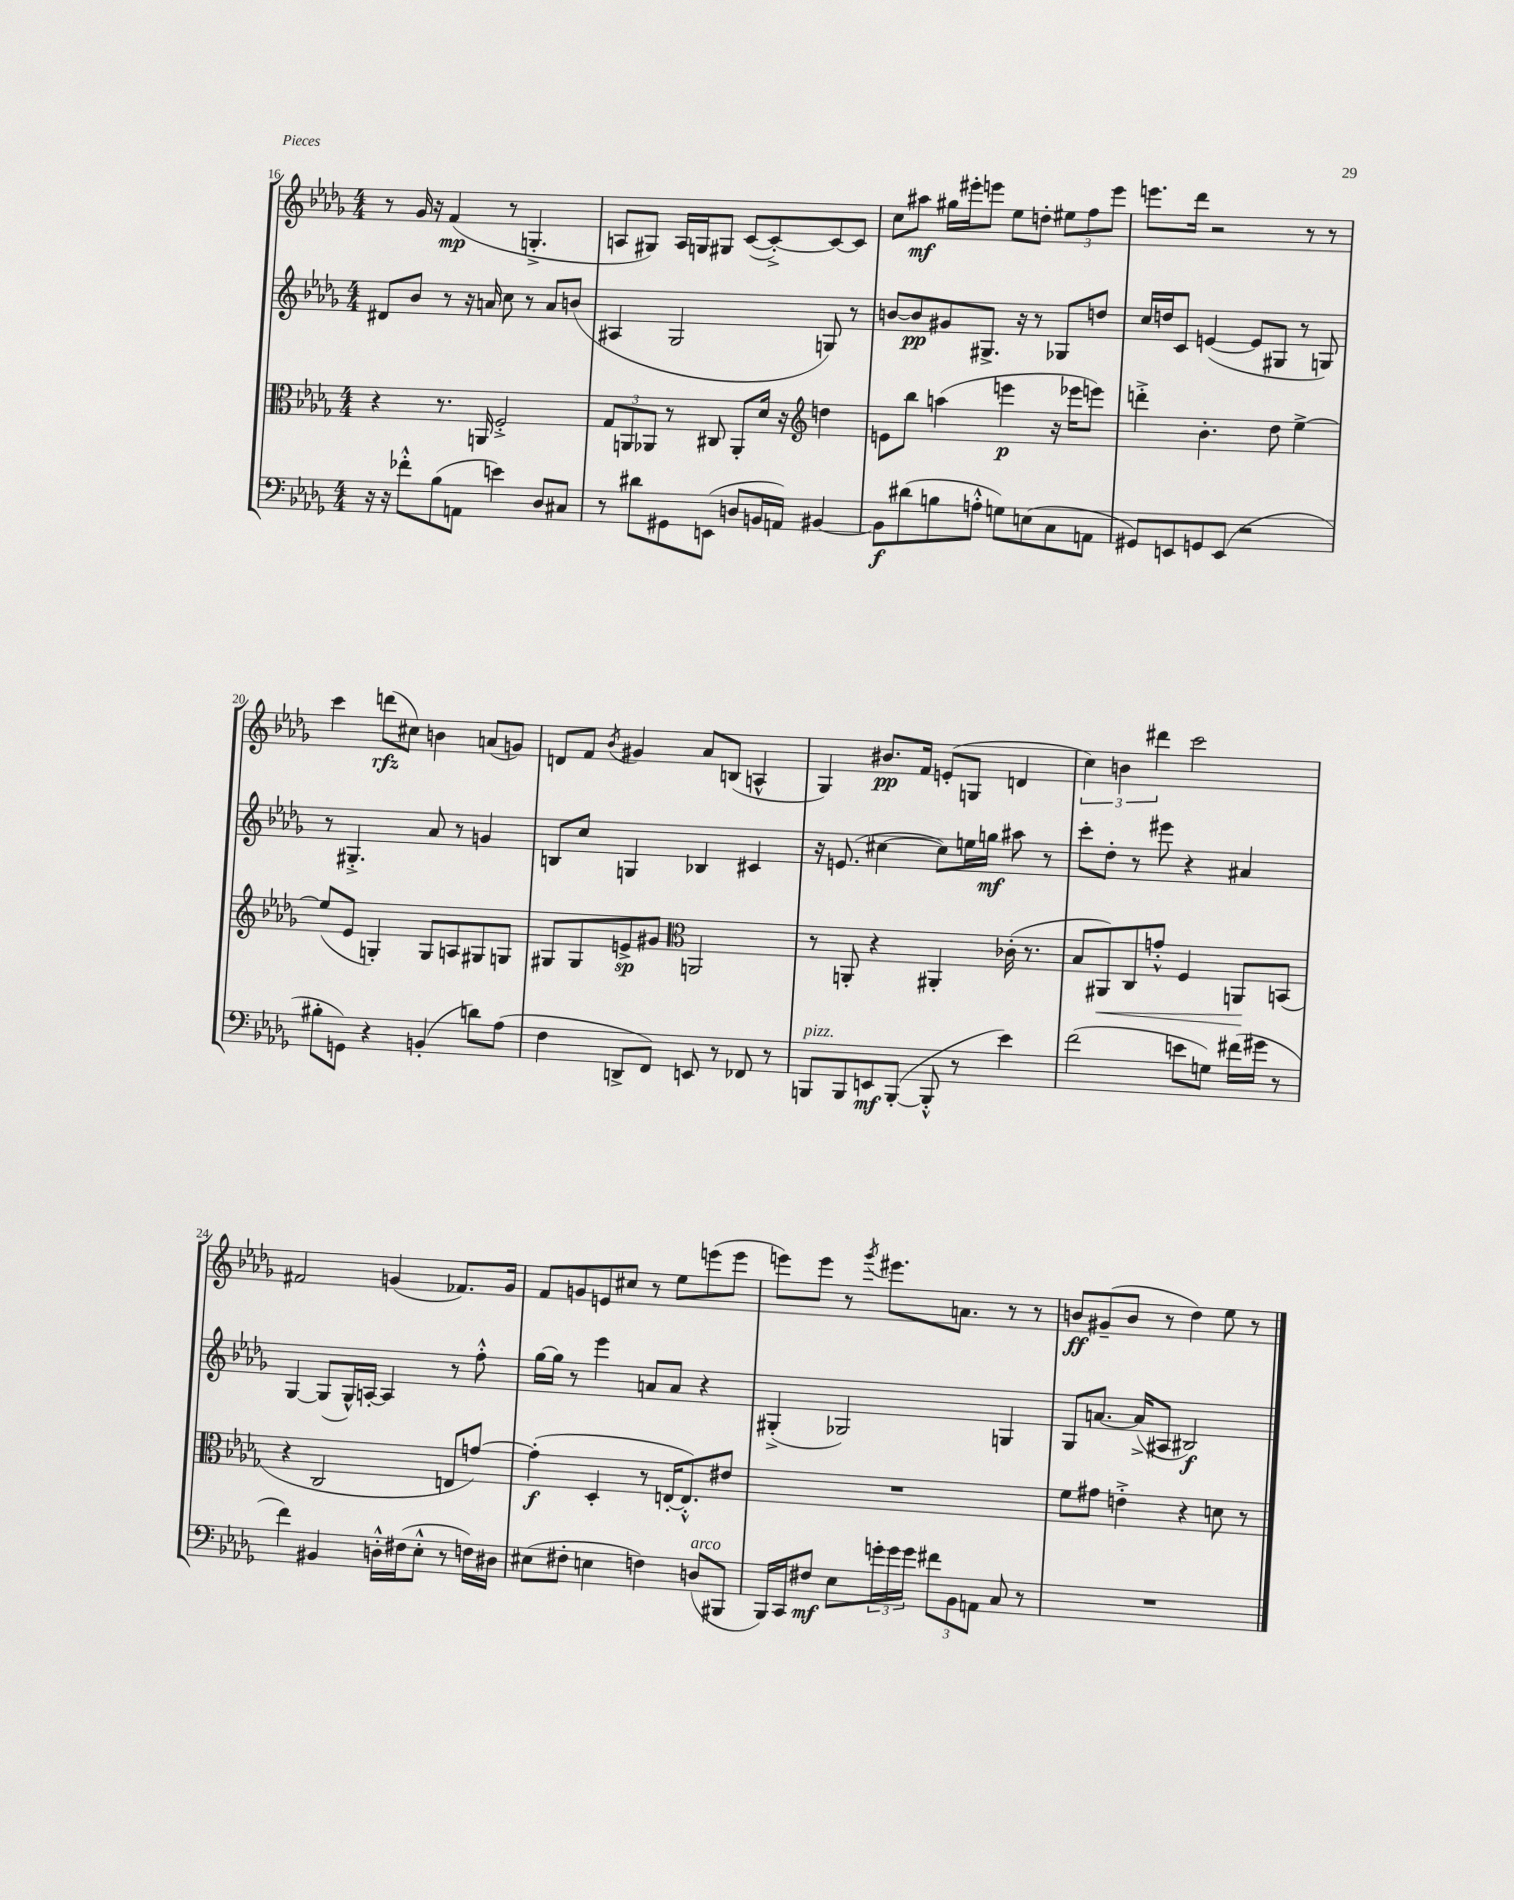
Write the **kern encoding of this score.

**kern	**dynam	**kern	**dynam	**kern	**dynam	**kern	**dynam
*part4	*part4	*part3	*part3	*part2	*part2	*part1	*part1
*staff4	*staff4	*staff3	*staff3	*staff2	*staff2	*staff1	*staff1
*clefF4	*	*clefC3	*	*clefG2	*	*clefG2	*
*k[b-e-a-d-g-]	*	*k[b-e-a-d-g-]	*	*k[b-e-a-d-g-]	*	*k[b-e-a-d-g-]	*
*M4/4	*	*M4/4	*	*M4/4	*	*M4/4	*
=16	=16	=16	=16	=16	=16	=16	=16
16r	.	4r	.	8d#X/L	.	8r	.
16r	.	.	.	.	.	.	.
8f-X'^^\L	.	.	.	8b-/J	.	16g-/	.
.	.	.	.	.	.	16r	.
(8B-\	.	8.r	.	8r	.	(4f/	mp
8AAn\J	.	.	.	16r	.	.	.
.	.	16AAn/	.	16an/	.	.	.
4en\)	.	2F'^/	.	8cc\	.	8r	.
.	.	.	.	8r	.	4.Gn'^/	.
8D-/L	.	.	.	8a/L	.	.	.
8C#X/J	.	.	.	(8bn/J	.	.	.
=17	=17	=17	=17	=17	=17	=17	=17
8r	.	12G-/L	.	4A#X/	.	8An/L	.
.	.	12AAn/	.	.	.	.	.
8d#X\L	.	.	.	.	.	8G#X/J)	.
.	.	12AA-X/J	.	.	.	.	.
8GG#X\	.	8r	.	2G-/	.	16A/LL	.
.	.	.	.	.	.	16Gn/J	.
(8EEn\J	.	8C#X/	.	.	.	8G#X/J	.
8Dn/L	.	8AA-'/L	.	.	.	([8c/L	.
16BBn/L	.	16d-/Jk	.	.	.	8c'^/_)	.
16AAn/JJ)	.	16r	.	.	.	.	.
*	*	*clefG2	*	*	*	*	*
[4BB#X/	.	4ddn\	.	8Gn/)	.	8c/_	.
.	.	.	.	8r	.	8c/J]	.
=18	=18	=18	=18	=18	=18	=18	=18
8BB#\L]	f	8en\L	.	[8bn/L	.	8cc\L	.
(8d#X\	.	8bb-\J	.	8b/]	pp	8aa#X\J	mf
8Bn\	.	(4aan\	.	8g#X/	.	16gg#X\LL	.
.	.	.	.	.	.	16eee#X'\J	.
8An'^^\J	.	.	.	8.G#X^/J	.	8eeen\J	.
8Gn\L)	.	4eeen\	p	.	.	8ee-\L	.
.	.	.	.	16r	.	.	.
(8En\	.	.	.	8r	.	8ddn'\J	.
8C\	.	16r	.	8G-X/L	.	12ee#X\L	.
.	.	16eee-X\KL	.	.	.	.	.
.	.	.	.	.	.	12ff\	.
8AAn\J	.	8eeen\J)	.	8ddn/J	.	.	.
.	.	.	.	.	.	12eee\J	.
=19	=19	=19	=19	=19	=19	=19	=19
8GG#X/L)	.	4dddn'^\	.	16cc/LL	.	8.eeen\L	.
.	.	.	.	16ddn/J	.	.	.
8EEn/	.	.	.	8c/J	.	.	.
.	.	.	.	.	.	16ddd-\Jk	.
8GGn/	.	4.b-'\	.	([4en/	.	2r	.
(8EE/J	.	.	.	.	.	.	.
2r	.	.	.	8e/L]	.	.	.
.	.	8dd-\	.	8G#X/J	.	.	.
.	.	[4ee-^\	.	8r	.	8r	.
.	.	.	.	8Gn/)	.	8r	.
!!LO:LB:g=z
=20	=20	=20	=20	=20	=20	=20	=20
8B#X'\L	.	(8ee-/L]	.	8r	.	4ccc\	.
8GGn\J)	.	8e-/J	.	4.G#X'^/	.	.	.
4r	.	4Gn'/)	.	.	.	(8dddn\L	rfz
.	.	.	.	.	.	8cc#X\J)	.
(4BBn'/	.	8G/L	.	8a-/	.	4bn\	.
.	.	8An/	.	8r	.	.	.
8dn\L)	.	8G#X/	.	4gn/	.	(8an/L	.
(8A-\J	.	8Gn/J	.	.	.	8gn/J)	.
=21	=21	=21	=21	=21	=21	=21	=21
4F\	.	8G#X/L	.	8Bn/L	.	8dn/L	.
.	.	8G#/	.	8cc/J	.	8f/J	.
.	.	.	.	.	.	8qb-/	.
8DDn^/L	.	8en^/	sp	4Gn/	.	4g#X/	.
8FF/J)	.	8g#X/J	.	.	.	.	.
*	*	*clefC3	*	*	*	*	*
8EEn/	.	2AAn/	.	4B-X/	.	8a-/L	.
8r	.	.	.	.	.	(8Bn/J	.
8FF-X/	.	.	.	4c#X/	.	4An^^/	.
8r	.	.	.	.	.	.	.
=22	=22	=22	=22	=22	=22	=22	=22
!LO:TX:a:i:t=pizz.	!	!	!	!	!	!	!
8BBBn/L	.	8r	.	16r	.	4G-/)	.
.	.	.	.	(8.en/	.	.	.
8BBB/	.	8AAn'/	.	.	.	.	.
8EEn/	mf	4r	.	[4cc#X\	.	8.b#X/L	pp
([8BBB'/J	.	.	.	.	.	.	.
.	.	.	.	.	.	16f/Jk	.
8BBB'^^/]	.	4AA#X'/	.	8cc#\L])	.	(8en'/L	.
8r	.	.	.	16een\L	.	8Gn/J	.
.	.	.	.	16ggn\JJ	mf	.	.
4e-\)	.	(16c-X'\	.	8aa#X\	.	4dn/	.
.	.	8.r	.	.	.	.	.
.	.	.	.	8r	.	.	.
=23	=23	=23	=23	=23	=23	=23	=23
(2f\	.	8B-/L	.	8ccc'\L	.	6cc\)	.
!	!	!	!LO:HP:b	!	!	!	!
.	.	8AA#X/)	<	8dd-'\J	.	.	.
.	.	.	.	.	.	6bn\	.
.	.	8C/	.	8r	.	.	.
.	.	.	.	.	.	6ddd#X\	.
.	.	8gn'^^/J	.	8eee#X\	.	.	.
8en\L	.	4F/	.	4r	.	2ccc\	.
8Gn\J)	.	.	.	.	.	.	.
(16f#X\LL	.	8AAn/L	.	4a#X/	.	.	.
16g#X\JJ	.	.	.	.	.	.	.
8r	.	(8BBn/J	[	.	.	.	.
!!LO:LB:g=z
=24	=24	=24	=24	=24	=24	=24	=24
4f\)	.	4r	.	[4G-/	.	2f#X/	.
4BB#X/	.	2C/	.	(8G-/L]	.	.	.
.	.	.	.	16G-^^/L)	.	.	.
.	.	.	.	[16An'/JJ	.	.	.
16Dn'^^\LL	.	.	.	4A/]	.	(4gn/	.
(16F#X\J	.	.	.	.	.	.	.
8E-'^^\J	.	.	.	.	.	.	.
8r	.	8En/L	.	8r	.	8.f-X/L)	.
16Fn\LL)	.	[8gn/J)	.	8ff'^^\	.	.	.
16D#X\JJ	.	.	.	.	.	16g/Jk	.
=25	=25	=25	=25	=25	=25	=25	=25
(8E#X\L	.	(4g'\]	f	[16gg-\LL	.	8f/L	.
.	.	.	.	16gg-\JJ]	.	.	.
8F#X'\J	.	.	.	8r	.	8gn/	.
4En\	.	4D-'/	.	4eee-\	.	8en/	.
.	.	.	.	.	.	8cc#X/J	.
4Fn\)	.	8r	.	8an/L	.	8r	.
.	.	[16En'/KL	.	8a/J	.	8ee-\L	.
.	.	8.E'^^/])	.	.	.	.	.
!LO:TX:a:i:t=arco	!	!	!	!	!	!	!
(8Dn/L	.	.	.	4r	.	(8eeen\	.
8BBB#X/J	.	8e#X/J	.	.	.	8eee\J	.
=26	=26	=26	=26	=26	=26	=26	=26
16BBB-/LL)	.	1r	.	(4G#X'^/	.	8eeen\L)	.
16CC/J	.	.	.	.	.	.	.
8F#X/J	mf	.	.	.	.	8eee\J	.
8E-\L	.	.	.	2G-X/)	.	8r	.
.	.	.	.	.	.	8qggg-/	.
24gn'\L	.	.	.	.	.	8.eee#X\L	.
24g\	.	.	.	.	.	.	.
24g\JJ	.	.	.	.	.	.	.
12f#X\L	.	.	.	.	.	.	.
.	.	.	.	.	.	8.an\J	.
12BB-\	.	.	.	.	.	.	.
12AAn\J	.	.	.	.	.	.	.
8C/	.	.	.	4Gn/	.	8r	.
8r	.	.	.	.	.	8r	.
=27	=27	=27	=27	=27	=27	=27	=27
1r	.	8f\L	.	8G-/L	.	8bn/L	ff
.	.	8g#X\J	.	[8.an/J	.	(8g#X~/	.
.	.	4en'^\	.	.	.	8b/J	.
.	.	.	.	(16a^/KL]	.	.	.
.	.	.	.	8A#X/J	.	8r	.
.	.	4r	.	2B#X/)	f	4dd-\)	.
.	.	8dn\	.	.	.	8ee-\	.
.	.	8r	.	.	.	8r	.
==	==	==	==	==	==	==	==
*-	*-	*-	*-	*-	*-	*-	*-
